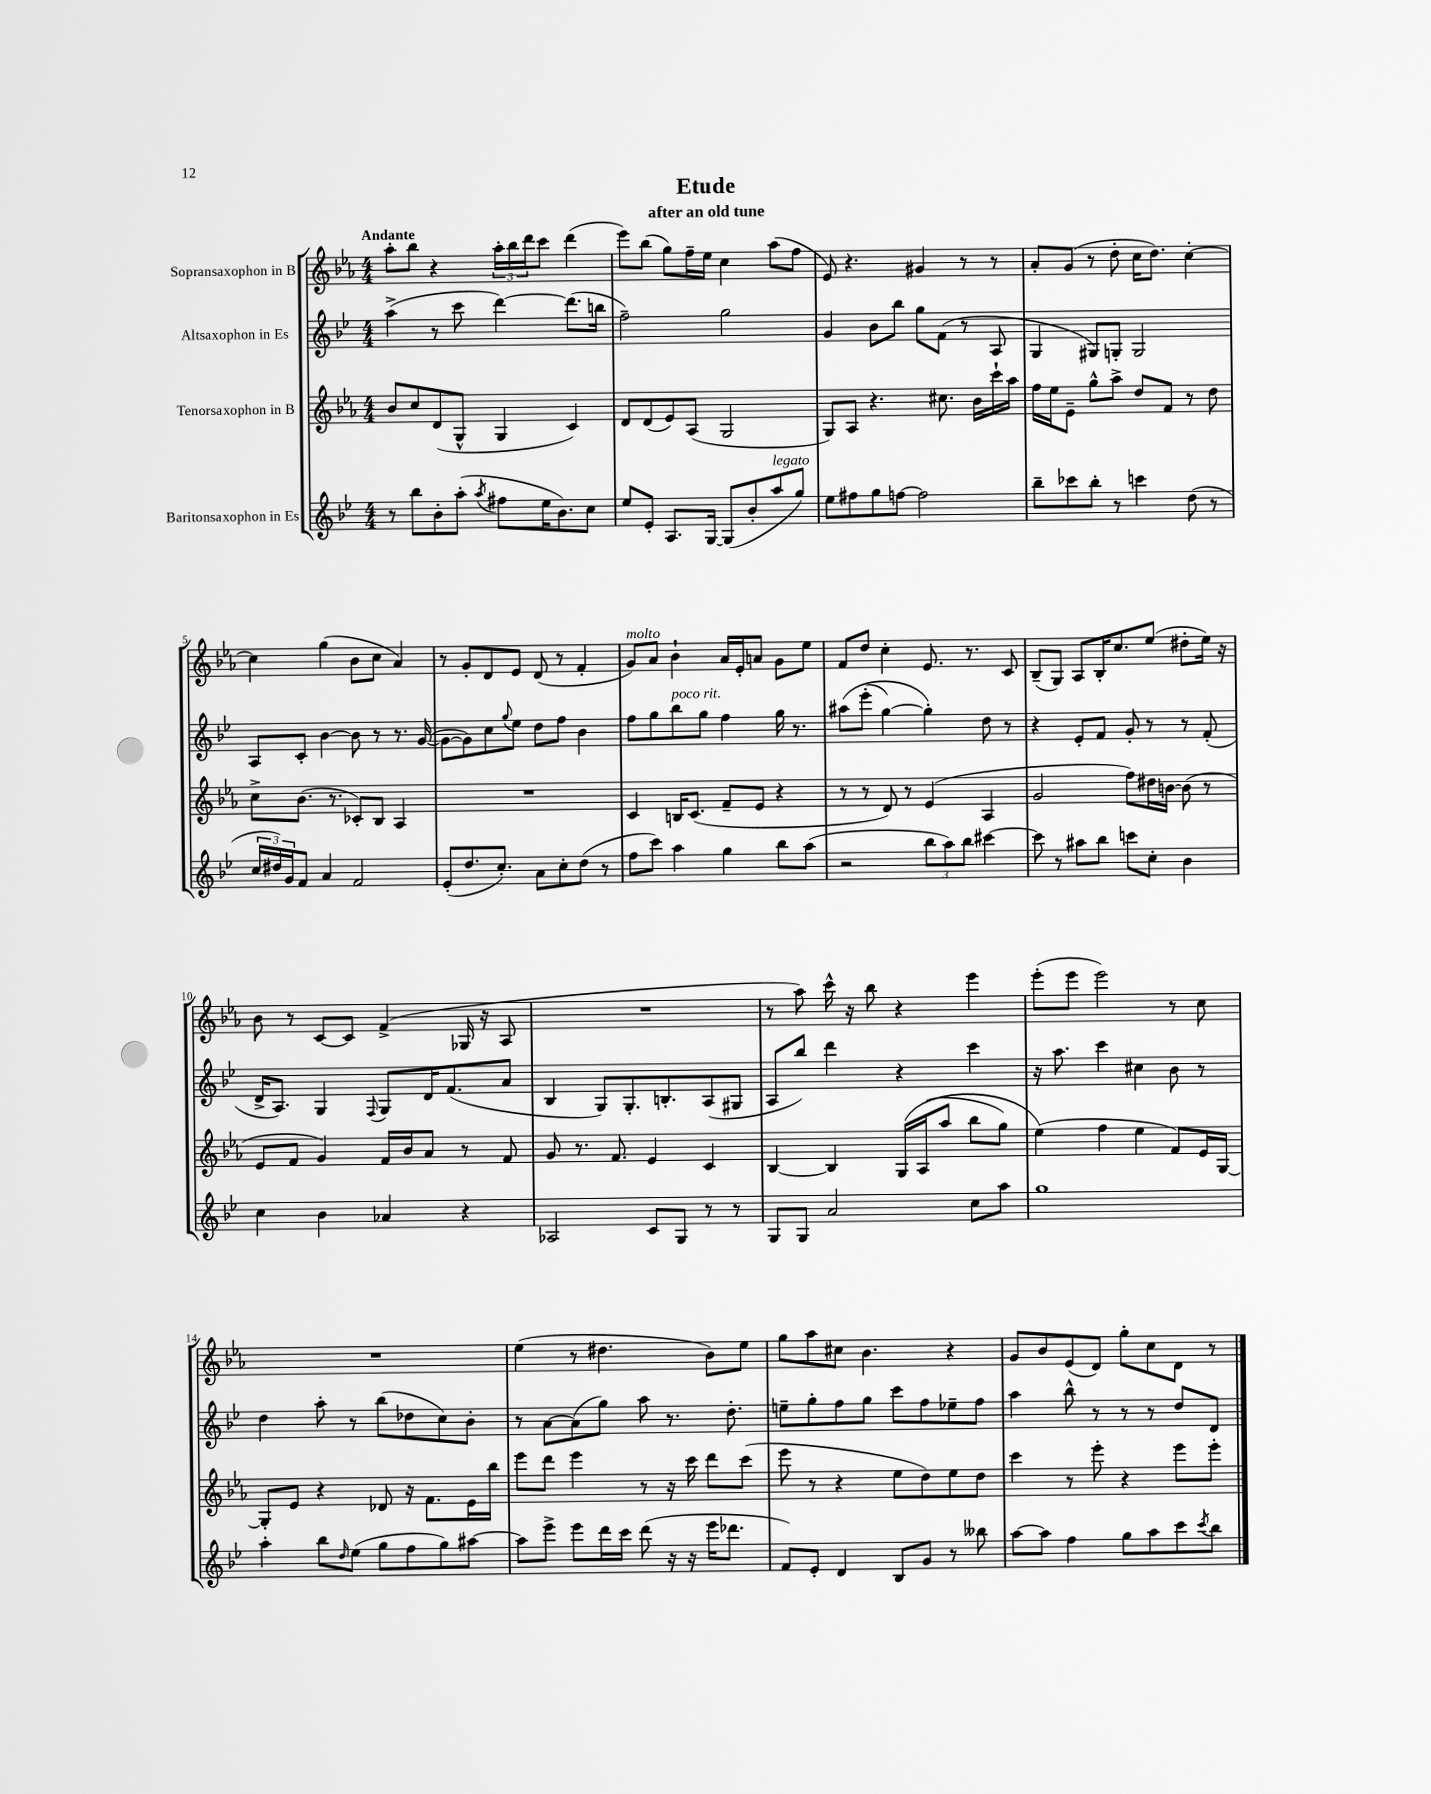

**kern	**kern	**kern	**kern
*staff4	*staff3	*staff2	*staff1
*clefG2	*clefG2	*clefG2	*clefG2
*k[b-e-]	*k[b-e-a-]	*k[b-e-]	*k[b-e-a-]
*M4/4	*M4/4	*M4/4	*M4/4
8r	8b-/L	(4aa^\	8aa-'\L
8bb-\L	8cc/	.	8bb-\J
8b-'\	(8d/	8r	4r
(8aa'\J	8G^^/J	8ccc\	.
8qaa/	.	.	.
8ff#\L	4G/	[4ddd\)	24aa-'\LL
.	.	.	24bb-\
.	.	.	24ddd\J
16ee-\K	.	.	8ccc\J
8.b-\)	.	.	.
.	4c/)	(8.ddd\]L	(4ddd\
8cc\J	.	.	.
.	.	16bb\Jk	.
=	=	=	=
8ee-/L	8d/L	2ff~\)	8eee-\L)
8e-'/J	(8d/	.	(8bb-\J
8.A/L	8e-/)	.	8gg\L)
.	(8A-/J	.	16ff~\L
[16G/Jk	.	.	16ee-\JJ
(8G/]L	2G/	2gg\	4cc\
8b-'/	.	.	.
8aa/	.	.	(8aa-\L
8gg/J)	.	.	8ff\J
=	=	=	=
8ee-\L	8G/L)	4g/	8e-/)
8ff#\	8A-/J	.	4.r
8gg\	4.r	8b-\L	.
[8ff\J	.	8bb-\J	.
2ff\]	.	8gg\L	4g#/
.	8.cc#\	(8f\J	.
.	.	8r	8r
.	16b-\LL	.	.
.	16ccc`\	8A/	8r
.	16aa-\JJ	.	.
=	=	=	=
8bb-~\L	16ff\LL	4G/	8a-'/L
.	16ee-\J	.	.
8ccc-\	8e-~\J	.	(8g/J
8bb-'\J	8gg^^\L	8G#/L)	8r
8r	8aa-^\J	8G'/J	8dd'\
4ccc\	8dd/L	2G/	16cc\LK
.	.	.	8.dd\J)
.	8f/J	.	.
(8dd\	8r	.	[4cc'\
8r	8dd\	.	.
=	=	=	=
24cc/LL	8cc^\L	8A/L	4cc\]
24dd#/)	.	.	.
24g/J	.	.	.
8f/J	(8.b-\J	8c'/J	.
4a/	.	[4b-\	(4gg\
.	8.r	.	.
2f/	8c-'/L)	8b-\]	8b-\L
.	8B-/J	8r	8cc\J
.	4A-/	8.r	4a-/)
.	.	([16g/	.
=	=	=	=
(8e-'/L	1r	8g\_L	8r
8.dd/	.	8g\])	8g'/L
.	.	8cc\	8d/
8.cc'/J)	.	.	.
.	.	8qqgg/	.
.	.	8ee-\J	8e-/J
8a\L	.	8dd\L	(8d/
8cc'\	.	8ff\J	8r
(8dd\J	.	4b-\	4f'/
8r	.	.	.
=	=	=	=
8ff\L	4c/	8ff\L	8g/L)
8ccc\J)	.	8gg\	8a-/J
4aa\	16B/LK	8bb-\	4b-`\
.	(8.c/J	.	.
.	.	8gg\J	.
4gg\	8f~/L	4ff\	16a-/LL
.	.	.	16e-'/J
.	8e-/J	.	8a/J
8bb-\L	4r	16gg\	8g\L
.	.	8.r	.
(8aa\J	.	.	8ee-\J
=	=	=	=
2r	8r	&(8aa#\L	8f/L
.	8r	(8eee-'\J	8dd/J
.	8d/)	[4gg\)	4cc'\
.	8r	.	.
12bb-\L	(4e-/	4gg'\]&)	8.e-/
12aa\)	.	.	.
12bb-\J	.	.	.
.	.	.	8.r
[4ccc#\	4A-/	8dd\	.
.	.	8r	8c/
=	=	=	=
8ccc#\]	2g/	4r	(8B-~/L
8r	.	.	8G/J)
8aa#\L	.	8e-'/L	8A-/L
8bb-\J	.	8f/J	16B-'/K
.	.	.	8.cc/
8ccc\L	8ff\L)	8g'/	.
8cc'\J	16dd#\L	8r	(8ee-/J
.	[16b\JJ	.	.
4b-\	(8b\]	8r	8dd#'\L
.	8r	(8f'/	16ee-\Jk)
.	.	.	16r
=	=	=	=
4cc\	8e-/L	16d^/LK	8b-\
.	.	8.A/J)	.
.	8f/J	.	8r
4b-\	4g/)	4G/	[8c/L
.	.	.	8c/]J
.	.	8qqF/	.
4a-/	16f/LL	8G/L	(4f^/
.	16b-/J	.	.
.	8a-/J	16d/K	.
.	.	(8.f/	.
4r	8r	.	16G-/
.	.	.	16r
.	8f/	8a/J	8A-/
=	=	=	=
2A-/	8g/	4B-/	1r
.	8.r	.	.
.	.	8G/L)	.
.	8.f/	.	.
.	.	8.G'/	.
8c/L	4e-/	.	.
.	.	8.B'/	.
8G/J	.	.	.
8r	4c/	(8A/	.
8r	.	8G#/J	.
=	=	=	=
8G/L	[4B-/	8A/L	8r
8G/J	.	8bb-/J)	8aa-\)
2a/	4B-/]	4ddd\	16ccc^^\
.	.	.	16r
.	.	.	8bb-\
.	&(16G/LL	4r	4r
.	(16A-/J	.	.
.	8aa-/J	.	.
8cc\L	8bb-\L	4ccc\	4eee-\
8aa\J	8gg\J)	.	.
=	=	=	=
1gg	(4ee-\&)	16r	(8eee-'\L
.	.	8.aa\	.
.	.	.	8eee-\J
.	4ff\	4ccc\	2eee-\)
.	4ee-\	4cc#\	.
.	8f/L)	8b-\	8r
.	16e-/L	8r	8cc\
.	[16G/JJ	.	.
=	=	=	=
4aa'\	8G'/]L	4dd\	1r
.	8e-/J	.	.
8bb-\L	4r	8aa'\	.
16qqdd/	.	.	.
(8ee-\J	.	8r	.
8gg\L	8d-/	(8bb-\L	.
8ff\	16r	8dd-\	.
.	8.f\L	.	.
8gg\)	.	8cc\)	.
[8aa#\J	16e-\L	8b-'\J	.
.	16bb-\JJ	.	.
=	=	=	=
8aa#\]L	8eee-\L	8r	(4ee-\
8eee-^\J	8ddd\J	[8a\L	.
8eee-\L	4eee-\	(8a\]	8r
16ddd\L	.	8gg\J)	4.dd#\
16ccc\JJ	.	.	.
(8ddd\	8r	8aa\	.
16r	16r	8.r	.
16r	16ccc\	.	.
16eee-\LK	8ddd\L	.	8b-\L)
8.ddd-\J	.	8.dd'\	.
.	(8ccc\J	.	8ee-\J
=	=	=	=
8f/L)	8eee-\	8ee~\L	8gg\L
8e-'/J	8r	8gg'\	8aa-\
4d/	4r	8ff\	8cc#\J
.	.	8gg\J	4.b-\
8B-/L	8ee-\L	8ccc\L	.
8g/J	8dd\)	8ff\	.
8r	8ee-\	8ee-~\	4r
8bb--\	8dd\J	8ff\J	.
=	=	=	=
[8aa\L	4ccc\	4aa\	8g/L
8aa\]J	.	.	8b-/
4ff\	8r	8bb-^^\	(8e-/
.	8eee-'\	8r	8d/J)
8gg\L	4r	8r	8gg'\L
8aa\	.	8r	8cc\
8ccc\	8eee-\L	8dd/L	8d\J
8qccc/	.	.	.
8bb-\J	8eee-'\J	8d/J	8r
==	==	==	==
*-	*-	*-	*-
